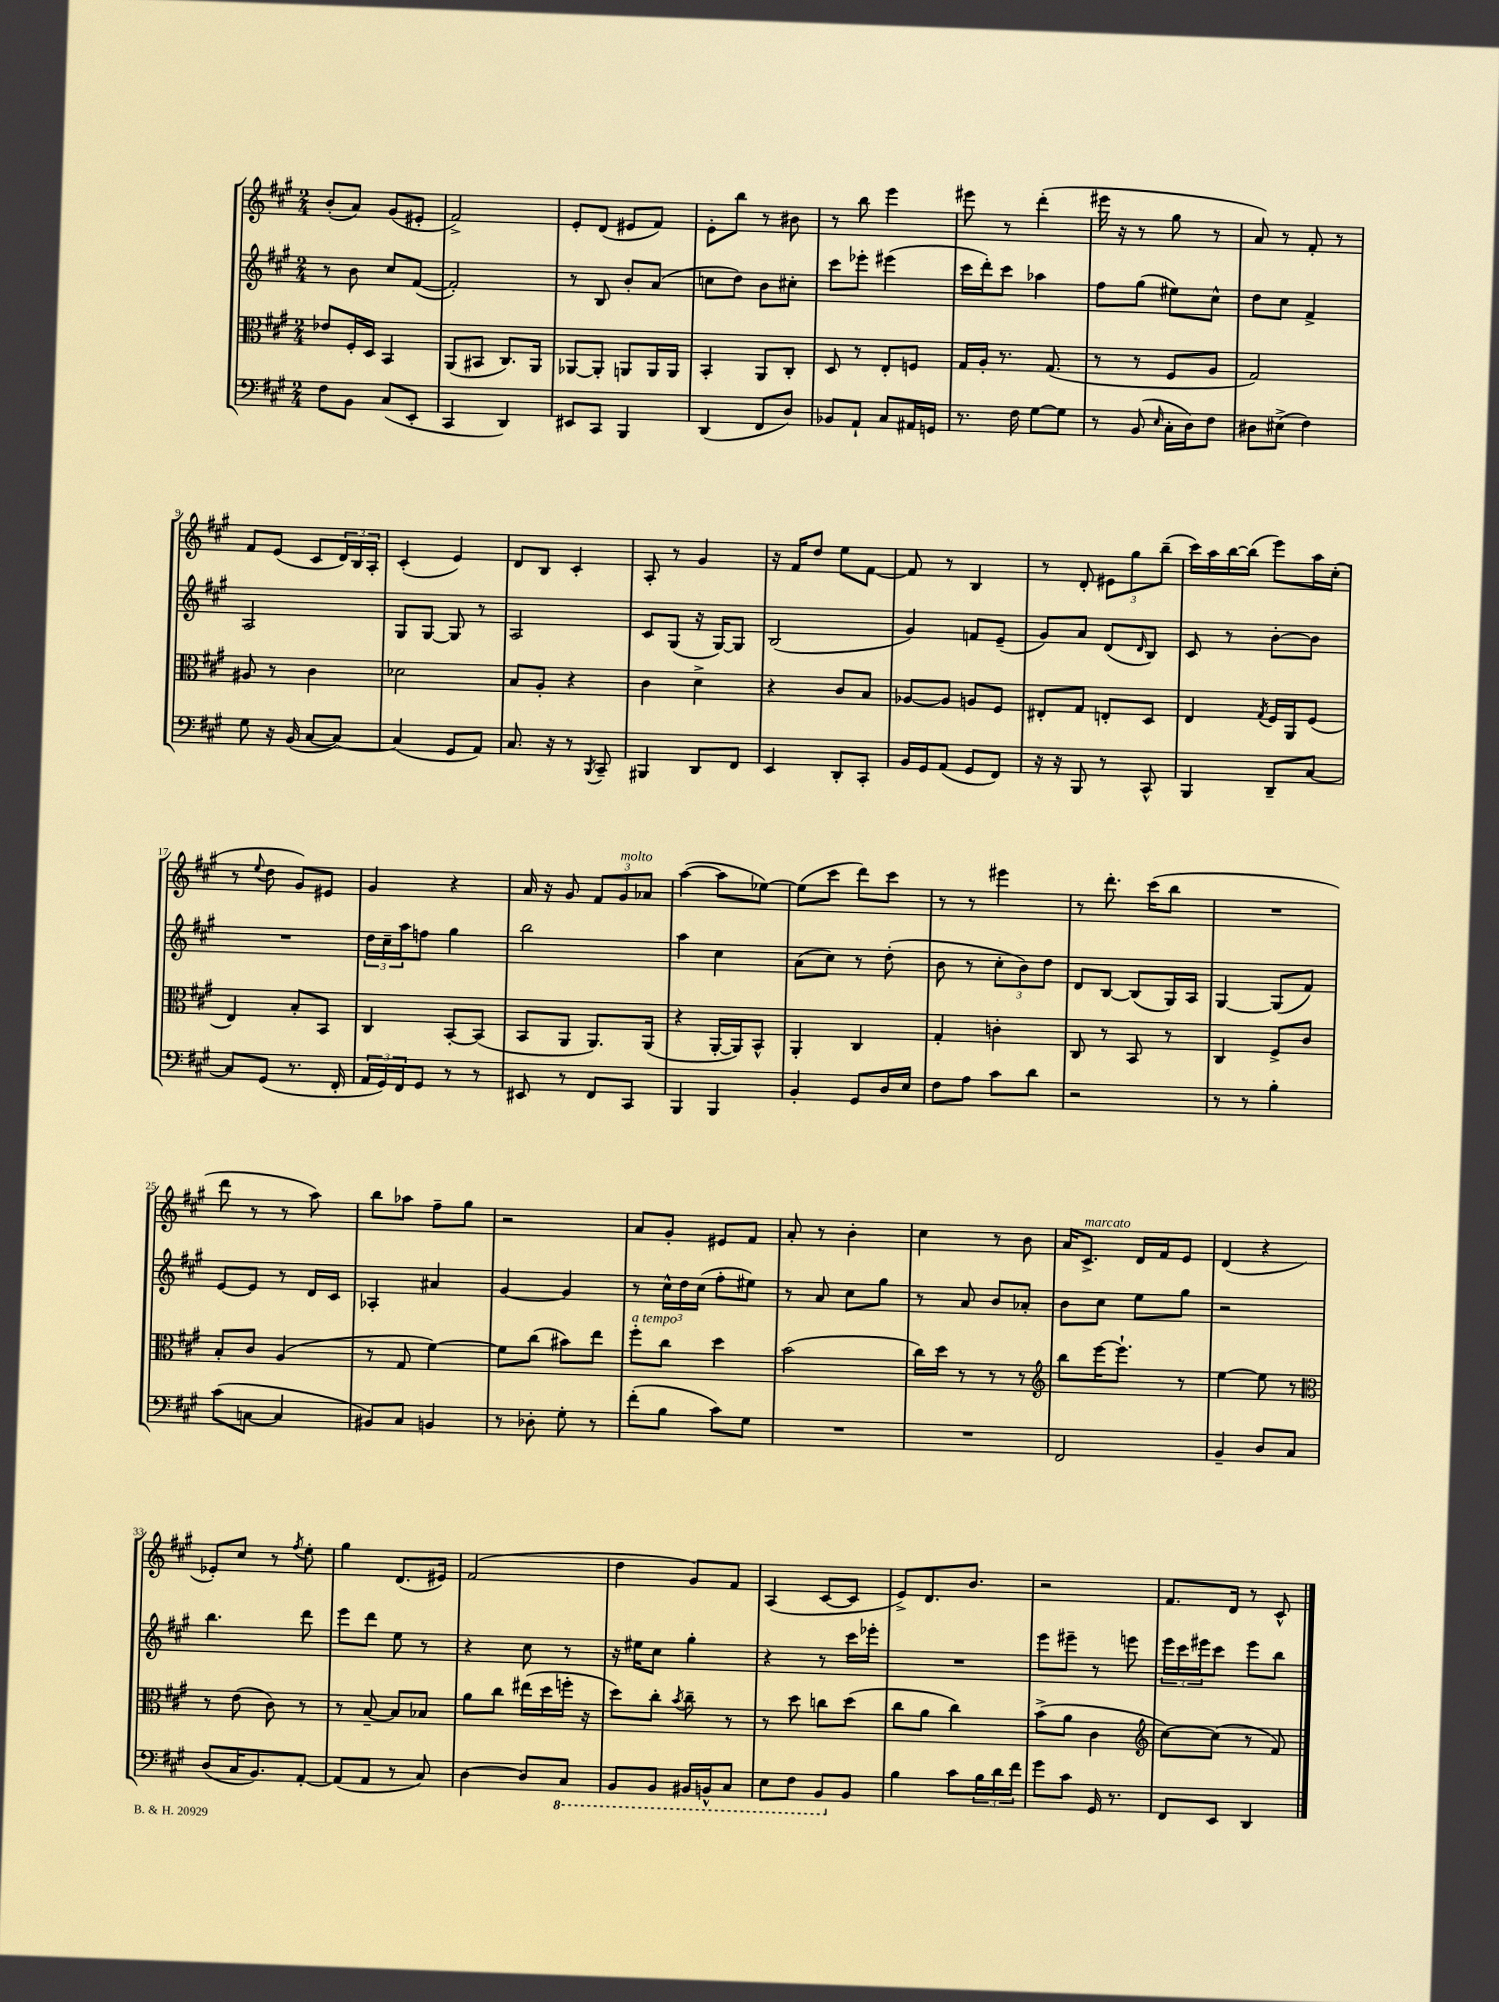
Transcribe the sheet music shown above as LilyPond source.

<<
\new StaffGroup <<
\new Staff = "s0" {
    \clef treble \key a \major \numericTimeSignature \time 2/4
    b'8-.( a'8) gis'8( eis'8-. |
    fis'2->) |
    e'8-. d'8( eis'8 fis'8) |
    e'8-. b''8 r8 bis'8 |
    r8 b''8 e'''4 |
    eis'''8 r8 d'''4-.( |
    eis'''16 r16 r8 gis''8 r8 |
    a'8) r8 fis'8-. r8 |
    fis'8 e'8( cis'8 \tuplet 3/2 { d'16) b16 a16-. } |
    cis'4-.( e'4) |
    d'8 b8 cis'4-. |
    a8-. r8 gis'4 |
    r16 fis'16 d''8 e''8 fis'8~ |
    fis'8 r8 b4 |
    r8 d'8-. \tuplet 3/2 { eis'8 gis''8 b''8--( } |
    cis'''16) a''16 b''16~ b''16( e'''8) a''16 cis''16-.( |
    r8 \appoggiatura { e''8 } d''8 gis'8) eis'8 |
    gis'4 r4 |
    a'16 r16 gis'8 \tuplet 3/2 { fis'8 gis'8^\markup { \italic "molto" } aes'8 } |
    a''4~( a''8 ees''8~) |
    ees''8( cis'''8 d'''8) cis'''8 |
    r8 r8 eis'''4 |
    r8 d'''8.-. cis'''16( b''8 |
    R2 |
    d'''8 r8 r8 a''8) |
    b''8 aes''8 fis''8-- gis''8 |
    r2 |
    a'8 gis'8-. eis'8 fis'8 |
    a'8-. r8 b'4-. |
    cis''4 r8 b'8 |
    a'16 cis'8.->^\markup { \italic "marcato" } d'16 fis'16 e'8 |
    d'4( r4 |
    ees'8-.) cis''8 r8 \acciaccatura { fis''8 } e''8-. |
    gis''4 d'8.( eis'16) |
    fis'2( |
    d''4 gis'8) fis'8 |
    a4( cis'8~ cis'8 |
    e'8->) d'8. b'8. |
    r2 |
    fis'8. d'16 r8 cis'8-^ \bar "|." |
}
\new Staff = "s1" {
    \clef treble \key a \major \numericTimeSignature \time 2/4
    r8 b'8 cis''8 fis'8~( |
    fis'2-.) |
    r8 b8 b'8-. a'8( |
    c''8 d''8) b'8 cis''8-. |
    cis'''8 ees'''8-. eis'''4( |
    cis'''16 d'''16-.) cis'''8 aes''4 |
    fis''8 gis''8( eis''8) cis''8-^ |
    d''8 cis''8 fis'4-> |
    a2 |
    gis8 gis8~ gis8 r8 |
    a2 |
    cis'8 gis8( r16 gis16~) gis8 |
    b2( |
    gis'4) f'8 e'8--( |
    gis'8) a'8 d'8( \grace { d'16 } b8) |
    cis'8 r8 b'8~-. b'8 |
    R2 |
    \tuplet 3/2 { d''16 cis''16-- a''16 } f''8 gis''4 |
    b''2 |
    a''4 cis''4 |
    a'8( cis''8) r8 d''8-.( |
    b'8 r8 \tuplet 3/2 { cis''8-. b'8) d''8 } |
    d'8 b8~ b8( gis16) a16 |
    gis4~ gis8( fis'8) |
    e'8~ e'8 r8 d'16 cis'16 |
    aes4-. ais'4 |
    gis'4~ gis'4 |
    r8 \tuplet 3/2 { cis''16-^ d''16 cis''16( } fis''8-. eis''8) |
    r8 a'8 cis''8 gis''8 |
    r8 a'8 b'8 aes'8-. |
    b'8 cis''8 e''8 gis''8 |
    r2 |
    b''4. d'''8 |
    e'''8 d'''8 e''8 r8 |
    r4 cis''8 r8 |
    r16 eis''16 cis''8 gis''4-. |
    r4 r8 cis'''16 ees'''16-. |
    R2 |
    e'''8 eis'''8-- r8 e'''8 |
    \tuplet 3/2 { e'''16 cis'''16 eis'''16 } cis'''8 eis'''8 b''8 \bar "|." |
}
\new Staff = "s2" {
    \clef alto \key a \major \numericTimeSignature \time 2/4
    ees'8 fis16-. d16 b,4 |
    a,8( bis,8 cis8.) a,16 |
    aes,8~ aes,8-. a,8 a,16 a,16 |
    b,4-. a,8 cis8-. |
    d8 r8 e8-. f8 |
    gis16 a16-. r8. gis8.( |
    r8 r8 fis8 a8 |
    gis2) |
    ais8 r8 cis'4 |
    des'2 |
    b8 a8-. r4 |
    cis'4 d'4-> |
    r4 cis'8 b8 |
    aes8~ aes8 a8 fis8 |
    eis8-. gis8 e8-. d8 |
    e4 \acciaccatura { gis8 } fis16 a,16 fis8( |
    e4) b8-. b,8 |
    cis4 b,8~-. b,8( |
    b,8 a,8 a,8.) a,16( |
    r4 a,16~-. a,16) b,8-^ |
    a,4-. cis4 |
    gis4-. c'4-. |
    cis8 r8 b,8 r8 |
    cis4 fis8-> cis'8 |
    b8-. cis'8 a4( |
    r8 gis8 fis'4~) |
    fis'8 cis''8( bis'8) e''8 |
    fis''8-.^\markup { \italic "a tempo" } cis''8 d''4 |
    b'2( |
    cis''16) d''16 r8 r8 r8 |
    \clef treble b''8 e'''16~ e'''8.-! r8 |
    e''4~ e''8 r8 |
    \clef alto r8 e'8( cis'8) r8 |
    r8 b8~-- b8 bes8 |
    a'8 cis''8 eis''16( d''16 f''16-. r16 |
    d''8) cis''8-. \acciaccatura { b'8 } cis''8-- r8 |
    r8 d''8 c''8 d''8( |
    cis''8 a'8 cis''4) |
    b'8->( a'8 cis'4 |
    \clef treble cis''8~) cis''8( r8 fis'8) \bar "|." |
}
\new Staff = "s3" {
    \clef bass \key a \major \numericTimeSignature \time 2/4
    fis8 b,8 cis8( e,8-. |
    cis,4 d,4) |
    eis,8 cis,8 b,,4 |
    d,4( fis,8 d8) |
    bes,8 a,8-! cis8 ais,16 g,16 |
    r8. fis16 gis8~ gis8 |
    r8 b,8( \grace { e16 } cis16-. d16) fis8 |
    dis8 eis8->( fis4) |
    gis8 r16 b,16( cis8~ cis8~) |
    cis4( gis,8 a,8) |
    cis8. r16 r8 \acciaccatura { b,,8 } cis,8-- |
    bis,,4 d,8 fis,8 |
    e,4 d,8-. cis,8-. |
    b,16 gis,16 a,8( gis,8 fis,8) |
    r16 r16 b,,8 r8 cis,8-^ |
    b,,4 d,8-- cis8~ |
    cis8 gis,8( r8. fis,16-. |
    \tuplet 3/2 { a,16 gis,16) fis,16 } gis,8 r8 r8 |
    eis,8 r8 fis,8 cis,8 |
    b,,4 b,,4 |
    b,4-. gis,8 d16 e16 |
    fis8 a8 cis'8 d'8 |
    r2 |
    r8 r8 b4-. |
    cis'8( c8~ c4 |
    bis,8) cis8 b,4 |
    r8 des8-. gis8-. r8 |
    fis'8-.( b8 cis'8) gis8 |
    R2 |
    R2 |
    fis,2 |
    b,4-- d8 cis8 |
    d8( cis16 b,8.) a,8~-. |
    a,8( a,8 r8 cis8) |
    d4~ d8 \ottava #-1 cis,8 |
    b,,8 b,,8 bis,,16 b,,16-^ cis,8 |
    e,8 fis,8 b,,8 \ottava #0 b,8 |
    b4 cis'8 \tuplet 3/2 { b16 d'16 fis'16 } |
    gis'8 cis'8 gis,16 r8. |
    fis,8 e,8 d,4 \bar "|." |
}
>>
>>
